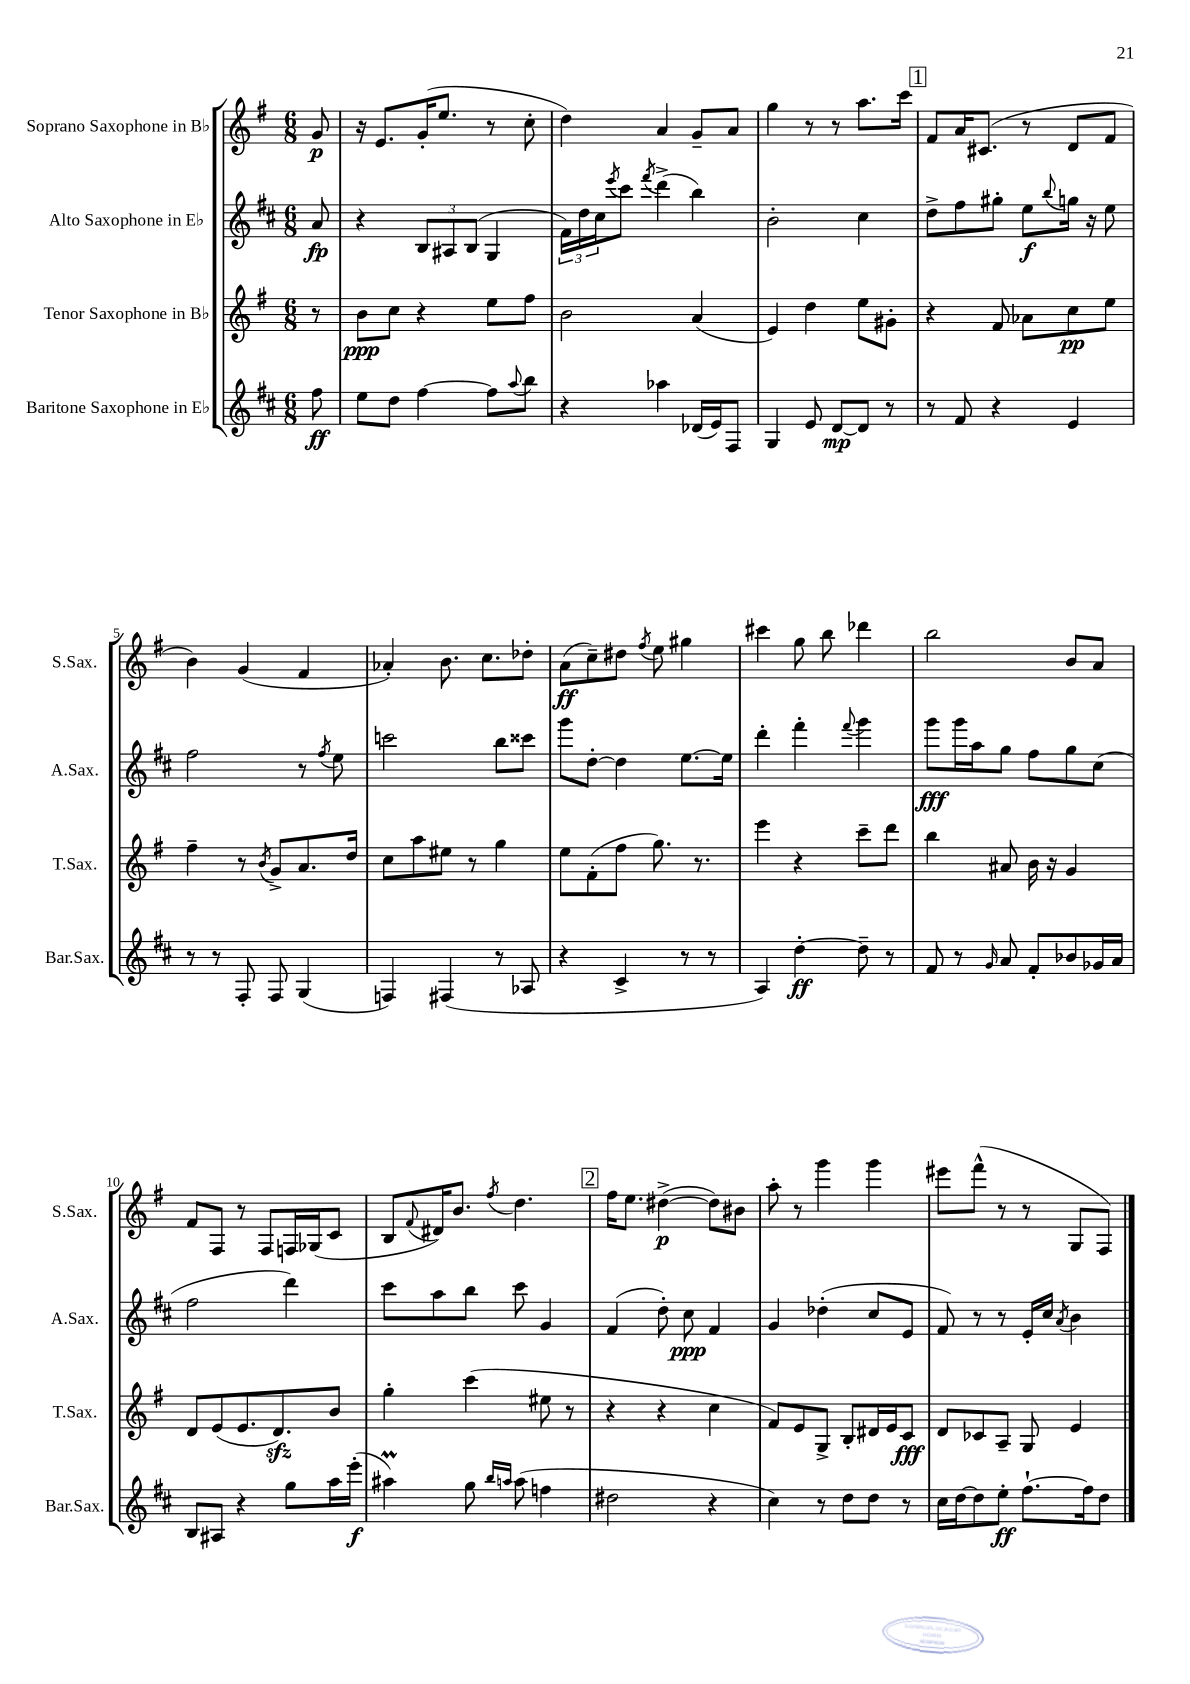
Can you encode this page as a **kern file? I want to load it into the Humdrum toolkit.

**kern	**dynam	**kern	**dynam	**kern	**dynam	**kern	**dynam
*part4	*part4	*part3	*part3	*part2	*part2	*part1	*part1
*staff4	*staff4	*staff3	*staff3	*staff2	*staff2	*staff1	*staff1
*I"Baritone Saxophone in E♭	*	*I"Tenor Saxophone in B♭	*	*I"Alto Saxophone in E♭	*	*I"Soprano Saxophone in B♭	*
*I'Bar.Sax.	*	*I'T.Sax.	*	*I'A.Sax.	*	*I'S.Sax.	*
*clefG2	*	*clefG2	*	*clefG2	*	*clefG2	*
*k[f#c#]	*	*k[f#]	*	*k[f#c#]	*	*k[f#]	*
*M6/8	*	*M6/8	*	*M6/8	*	*M6/8	*
=	=	=	=	=	=	=	=
8ff#\	ff	8r	.	8a/	fp	8g/	p
=1	=1	=1	=1	=1	=1	=1	=1
8ee\L	.	8b\L	ppp	4r	.	16r	.
.	.	.	.	.	.	8.e/L	.
8dd\J	.	8cc\J	.	.	.	.	.
[4ff#\	.	4r	.	12B/L	.	(16g'/K	.
.	.	.	.	.	.	8.ee/J	.
.	.	.	.	12A#X/	.	.	.
.	.	.	.	(12B/J	.	.	.
8ff#\L]	.	8ee\L	.	4G/	.	8r	.
8qqaa/	.	.	.	.	.	.	.
8bb\J	.	8ff#\J	.	.	.	8cc'\	.
=2	=2	=2	=2	=2	=2	=2	=2
4r	.	2b\	.	24f#\LL)	.	4dd\)	.
.	.	.	.	24dd\	.	.	.
.	.	.	.	24cc#\J	.	.	.
.	.	.	.	8qeee/	.	.	.
.	.	.	.	8ccc#\J	.	.	.
.	.	.	.	8qfff#/	.	.	.
4aa-X\	.	.	.	(4ddd^\	.	4a/	.
(16d-X/LL	.	(4a/	.	4bb\)	.	8g~/L	.
16e/J)	.	.	.	.	.	.	.
8F#/J	.	.	.	.	.	8a/J	.
=3	=3	=3	=3	=3	=3	=3	=3
4G/	.	4e/)	.	2b'\	.	4gg\	.
8e/	.	4dd\	.	.	.	8r	.
[8d/L	mp	.	.	.	.	8r	.
8d/J]	.	8ee\L	.	4cc#\	.	8.aa\L	.
8r	.	8g#X'\J	.	.	.	.	.
.	.	.	.	.	.	16ccc\Jk	.
!!LO:REH:place=s1:t=1
=4	=4	=4	=4	=4	=4	=4	=4
8r	.	4r	.	8dd^\L	.	8f#/L	.
8f#/	.	.	.	8ff#\	.	16a/K	.
.	.	.	.	.	.	(8.c#X/J	.
4r	.	8f#/	.	8gg#X'\J	.	.	.
.	.	8a-X\L	.	8ee\L	f	8r	.
.	.	.	.	8qqbb/	.	.	.
4e/	.	8cc\	pp	16ggn\Jk	.	8d/L	.
.	.	.	.	16r	.	.	.
.	.	8ee\J	.	8ee\	.	8f#/J	.
!!LO:LB:g=z
=5	=5	=5	=5	=5	=5	=5	=5
8r	.	4ff#~\	.	2ff#\	.	4b\)	.
8r	.	.	.	.	.	.	.
8F#'/	.	8r	.	.	.	(4g/	.
.	.	8qb/	.	.	.	.	.
8F#/	.	8g^/L	.	.	.	.	.
(4G/	.	8.a/	.	8r	.	4f#/	.
.	.	.	.	8qff#/	.	.	.
.	.	.	.	8ee\	.	.	.
.	.	16dd/Jk	.	.	.	.	.
=6	=6	=6	=6	=6	=6	=6	=6
4Fn/)	.	8cc\L	.	2cccn\	.	4a-X'/)	.
.	.	8aa\	.	.	.	.	.
(4F#X/	.	8ee#X\J	.	.	.	8.b\	.
.	.	8r	.	.	.	.	.
.	.	.	.	.	.	8.cc\L	.
8r	.	4gg\	.	8bb\L	.	.	.
8A-X/	.	.	.	8ccc##X\J	.	8dd-X'\J	.
=7	=7	=7	=7	=7	=7	=7	=7
4r	.	8ee\L	.	8ggg\L	.	(8a\L	ff
.	.	(8f#'\	.	[8dd'\J	.	8cc~\)	.
4c#^/	.	8ff#\J	.	4dd\]	.	8dd#X\J	.
.	.	.	.	.	.	8qff#/	.
.	.	8.gg\)	.	.	.	8ee\	.
8r	.	.	.	[8.ee\L	.	4gg#X\	.
.	.	8.r	.	.	.	.	.
8r	.	.	.	.	.	.	.
.	.	.	.	16ee\Jk]	.	.	.
=8	=8	=8	=8	=8	=8	=8	=8
4A/)	.	4eee\	.	4ddd'\	.	4ccc#X\	.
[4dd'\	ff	4r	.	4fff#'\	.	8gg\	.
.	.	.	.	.	.	8bb\	.
.	.	.	.	8qqfff#/	.	.	.
8dd~\]	.	8ccc~\L	.	4ggg\	.	4ddd-X\	.
8r	.	8ddd\J	.	.	.	.	.
=9	=9	=9	=9	=9	=9	=9	=9
8f#/	.	4bb\	.	8ggg\L	fff	2bb\	.
8r	.	.	.	16ggg\L	.	.	.
.	.	.	.	16aa\J	.	.	.
16qqg/	.	.	.	.	.	.	.
8a/	.	8a#X/	.	8gg\J	.	.	.
8f#'/L	.	16b\	.	8ff#\L	.	.	.
.	.	16r	.	.	.	.	.
8b-X/	.	4g/	.	8gg\	.	8b/L	.
16g-X/L	.	.	.	(8cc#\J	.	8a/J	.
16a/JJ	.	.	.	.	.	.	.
!!LO:LB:g=z
=10	=10	=10	=10	=10	=10	=10	=10
8B/L	.	8d/L	.	2ff#\	.	8f#/L	.
8A#X/J	.	(8e/	.	.	.	8F#/J	.
4r	.	8.e/	.	.	.	8r	.
.	.	.	.	.	.	8F#/L	.
.	.	8.dzz/)	.	.	.	.	.
8gg\L	.	.	.	4ddd\)	.	16Fn/L	.
.	.	.	.	.	.	(16G-X/J	.
16aa\L	.	8b/J	.	.	.	8c/J	.
(16eee'\JJ	f	.	.	.	.	.	.
=11	=11	=11	=11	=11	=11	=11	=11
4aa#Xm\)	.	4gg'\	.	8ccc#\L	.	8B/L	.
.	.	.	.	.	.	8qqf#/	.
.	.	.	.	8aa\	.	16d#X/K)	.
.	.	.	.	.	.	8.b/J	.
8gg\	.	(4ccc\	.	8bb\J	.	.	.
16qqbb/LL	.	.	.	.	.	.	.
16qqaan/JJ	.	.	.	.	.	8qff#/	.
(8aa\	.	.	.	8ccc#\	.	4.dd\	.
4ffn\	.	8ee#X\	.	4g/	.	.	.
.	.	8r	.	.	.	.	.
!!LO:REH:place=s1:t=2
=12	=12	=12	=12	=12	=12	=12	=12
2dd#X\	.	4r	.	(4f#/	.	16ff#\KL	.
.	.	.	.	.	.	8.ee\J	.
.	.	4r	.	8dd'\)	.	([4dd#X^\	p
.	.	.	.	8cc#\	ppp	.	.
4r	.	4cc\	.	4f#/	.	8dd#\L])	.
.	.	.	.	.	.	8b#X\J	.
=13	=13	=13	=13	=13	=13	=13	=13
4cc#\)	.	8f#/L)	.	4g/	.	8aa'\	.
.	.	8e/	.	.	.	8r	.
8r	.	8G^/J	.	(4dd-X'\	.	4ggg\	.
8dd\L	.	8B'/L	.	.	.	.	.
8dd\J	.	16d#X/L	.	8cc#/L	.	4ggg\	.
.	.	16e/J	.	.	.	.	.
8r	.	8c/J	fff	8e/J	.	.	.
=14	=14	=14	=14	=14	=14	=14	=14
16cc#\LL	.	8d/L	.	8f#/)	.	8eee#X\L	.
[16dd\J	.	.	.	.	.	.	.
8dd\]	.	8c-X/	.	8r	.	(8fff#^^\J	.
8ee'\J	ff	8A~/J	.	8r	.	8r	.
[8.ff#`\L	.	8G/	.	16e'/LL	.	8r	.
.	.	.	.	16cc#/JJ	.	.	.
.	.	.	.	8qa/	.	.	.
.	.	4e/	.	4b\	.	8G/L	.
16ff#\k]	.	.	.	.	.	.	.
8dd\J	.	.	.	.	.	8F#/J)	.
==	==	==	==	==	==	==	==
*-	*-	*-	*-	*-	*-	*-	*-
